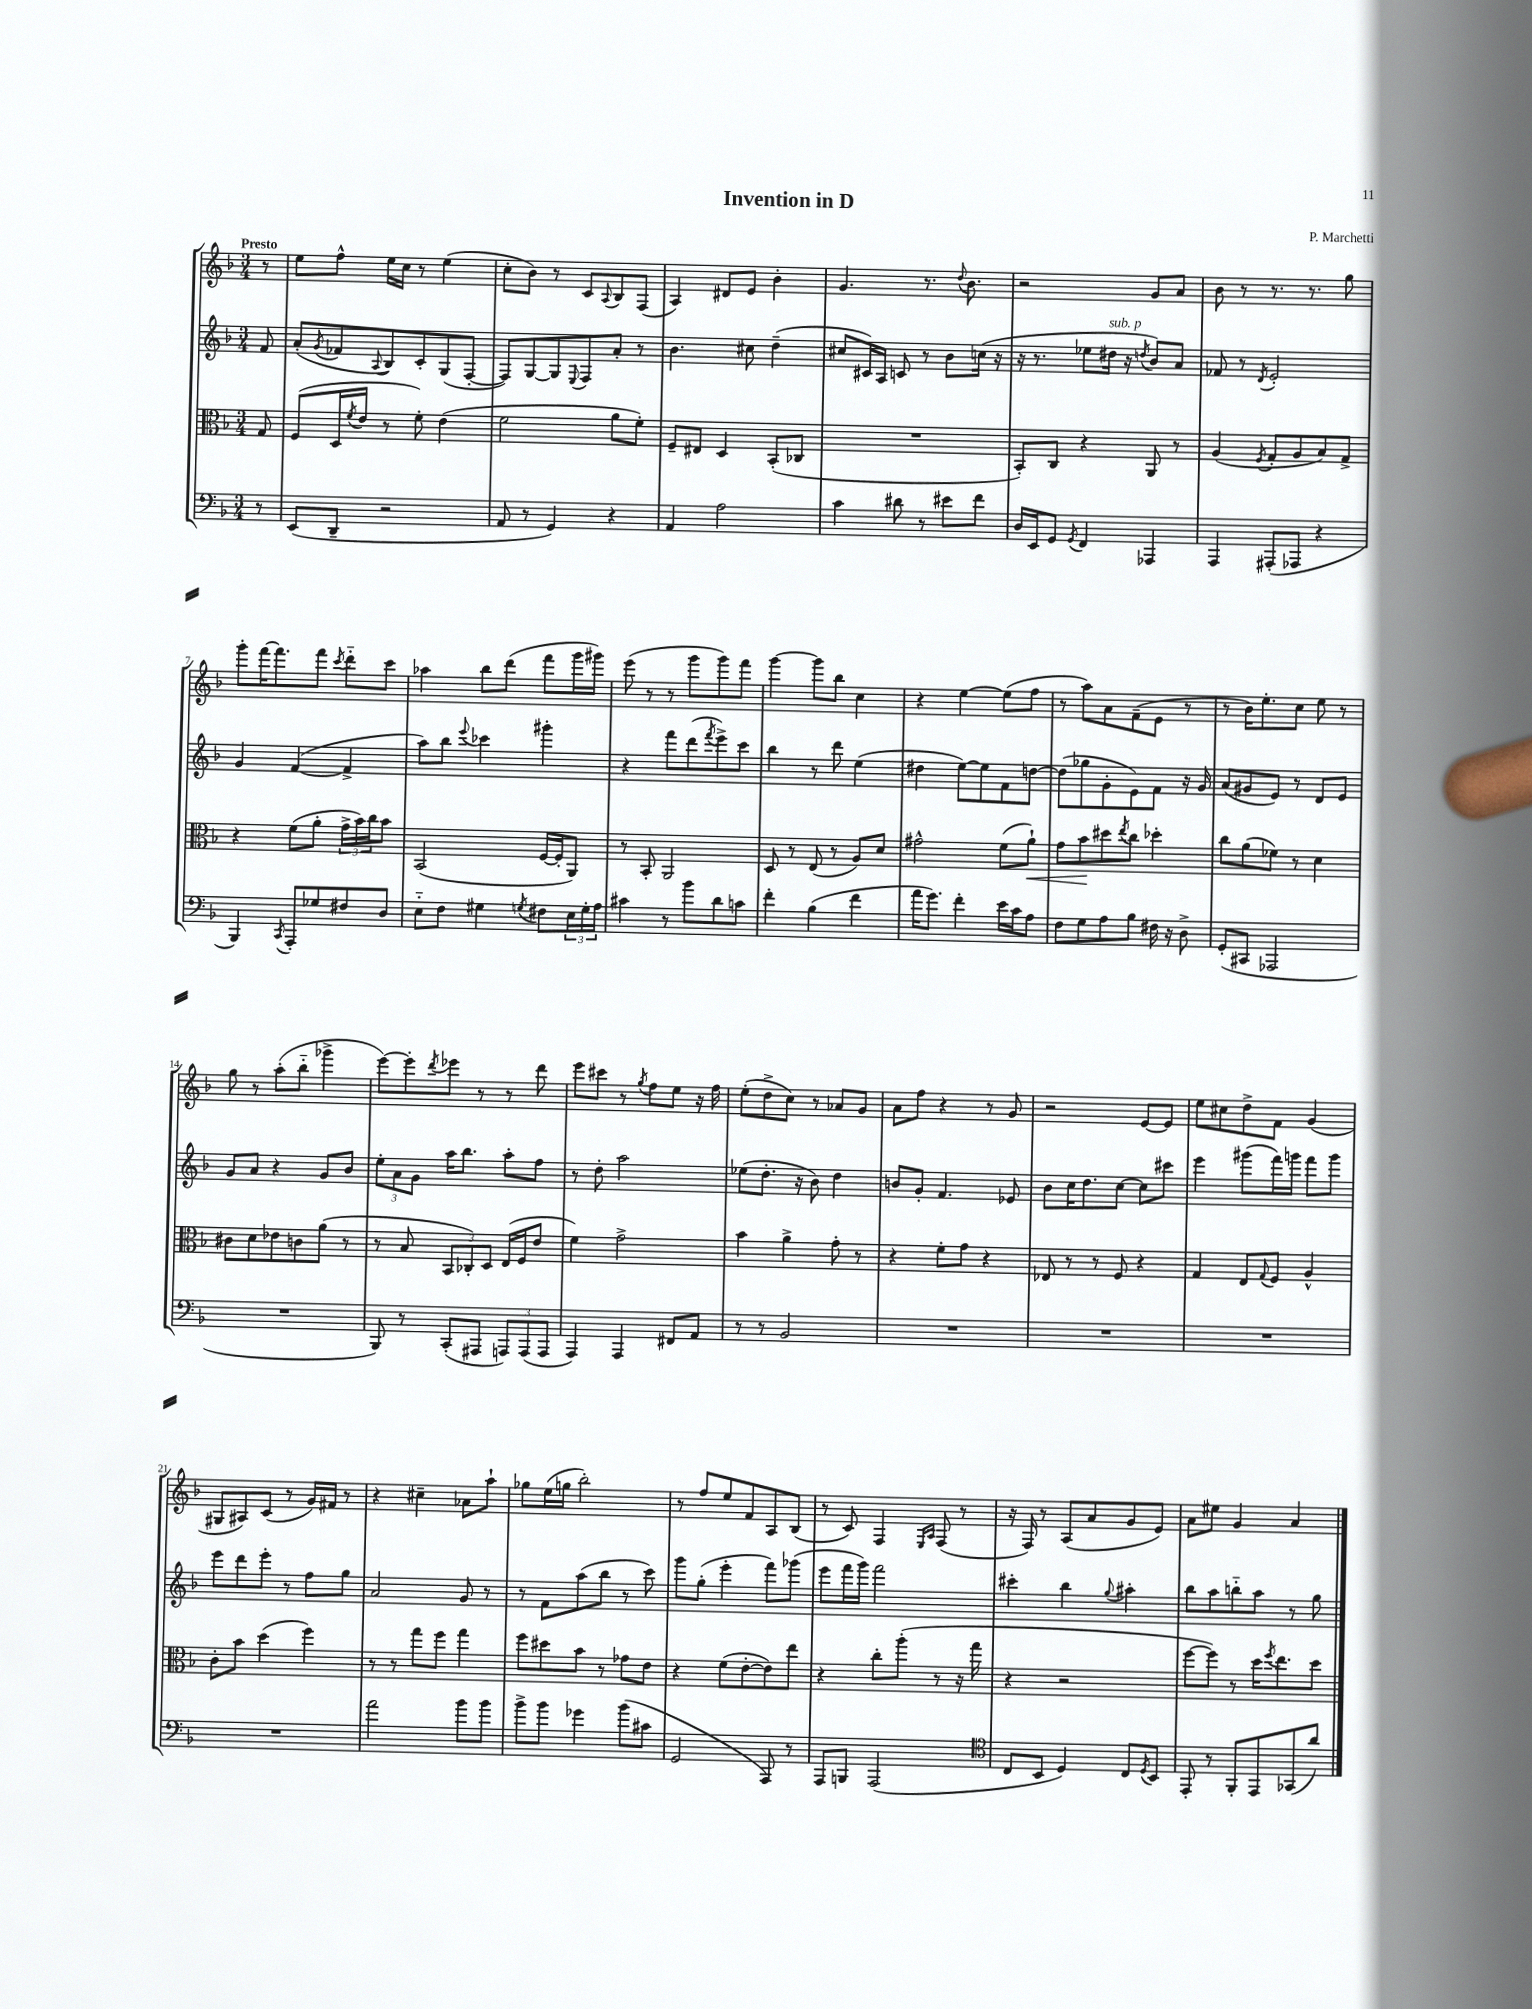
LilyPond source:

\header { title = "Invention in D" composer = "P. Marchetti" }
<<
\new StaffGroup <<
\new Staff = "s0" {
    \clef treble \key f \major \numericTimeSignature \time 3/4 \partial 8 \tempo "Presto"
    r8 |
    e''8 f''8-^ e''16 c''16 r8 e''4( |
    c''8-. bes'8) r8 c'8 \appoggiatura { a8 } bes8 f8( |
    a4) dis'8 e'8 bes'4-. |
    g'4. r8. \appoggiatura { d''8 } bes'8. |
    r2 g'8 a'8 |
    bes'8 r8 r8. r8. g''8 |
    g'''8-. f'''16~ f'''8. f'''8 \acciaccatura { c'''8 } d'''8-_ c'''8 |
    aes''4 bes''8 d'''8( f'''8 g'''16 gis'''16) |
    e'''8( r8 r8 g'''8 g'''8) f'''8 |
    g'''4~ g'''8 bes''8 c''4 |
    r4 e''4~ e''8( f''8 |
    r8 a''8) a'8 f'8--( e'8 r8 |
    r8 bes'16) e''8.-. c''8 e''8 r8 |
    g''8 r8 a''8-.( bes''8-_ ges'''4-> |
    e'''8~) e'''8-. \acciaccatura { d'''8 } ees'''8 r8 r8 d'''8 |
    e'''8 cis'''8 r8 \acciaccatura { g''8 } f''8 e''8 r16 f''16 |
    e''8-.( d''8-> c''8) r8 aes'8 g'8 |
    a'8 f''8 r4 r8 g'8 |
    r2 e'8~ e'8 |
    e''8 cis''8 d''8-> f'8 g'4( |
    gis8 ais8) c'8( r8 g'16) fis'16 r8 |
    r4 cis''4-- aes'8 a''8-! |
    ges''8 e''16( g''16 bes''2-.) |
    r8 f''8 e''8 f'8 a8 bes8( |
    r8 c'8) f4 \grace { e16 a16 } f8( r8 |
    r16 f16) r8 a8( a'8 g'8 e'8) |
    a'8 eis''8 g'4 a'4 \bar "|." |
}
\new Staff = "s1" {
    \clef treble \key f \major \numericTimeSignature \time 3/4 \partial 8
    f'8 |
    a'8-.( \acciaccatura { g'8 } fes'8 \appoggiatura { a8 } bes8) c'8-. g8( f8~-. |
    f8) g8~ g8 \appoggiatura { e8 } f8 a'8-. r8 |
    bes'4. cis''8 d''4--( |
    cis''8 cis'16) a16 c'8 r8 bes'8 c''16( r16 |
    r16 r8. ees''8 dis''16^\markup { \italic "sub. p" } r16 \acciaccatura { d''8 } bes'8) a'8 |
    fes'8 r8 \acciaccatura { d'8 } e'2-. |
    g'4 f'4~( f'4-> |
    a''8) bes''8 \appoggiatura { e'''8 } ces'''4 gis'''4-. |
    r4 f'''8 d'''8( \acciaccatura { f'''8 } e'''8->) c'''8 |
    bes''4 r8 d'''8 e''4( |
    dis''4 e''8~) e''8 f'8 d''8~ |
    d''8( ges''8 g'8-. e'8) f'8 r16 g'16 |
    a'8( gis'8 e'8) r8 d'8 e'8 |
    g'8 a'8 r4 g'8 bes'8 |
    \tuplet 3/2 { e''8-. a'8 g'8 } a''16 bes''8. a''8-. f''8 |
    r8 d''8-. a''2 |
    ees''8( d''8.-. r16 bes'8) d''4 |
    b'8 g'8-. f'4. ees'8 |
    bes'8 c''16 d''8. c''8~ c''8 cis'''8 |
    e'''4 gis'''8( f'''16) g'''16 f'''8 g'''8 |
    e'''8 d'''8 e'''8-. r8 f''8 g''8 |
    a'2 g'8 r8 |
    r8 f'8 a''8( bes''8 r8 c'''8) |
    g'''8 g''8-.( e'''4-. f'''8) ges'''8( |
    e'''8 f'''16 g'''16) f'''2 |
    cis'''4-. bes''4 \appoggiatura { g''8 } ais''4-. |
    bes''8 a''8 b''8-_ a''8 r8 g''8 \bar "|." |
}
\new Staff = "s2" {
    \clef alto \key f \major \numericTimeSignature \time 3/4 \partial 8
    g8 |
    f8( d16 \acciaccatura { f'8 } e'16 r8 f'8-.) e'4( |
    f'2 a'8 f'8-.) |
    f8-- eis8 d4 bes,8-.( ces8 |
    R2. |
    bes,8-.) c8 r4 a,8 r8 |
    a4( \acciaccatura { f8 } g8-. a8 bes8) g8-> |
    r4 f'8( a'8-. \tuplet 3/2 { g'16-> bes'16) c''16 } bes'8 |
    bes,2( f16~ f16-. a,8) |
    r8 bes,8-. a,2 |
    d8 r8 e8( r8 a8) d'8 |
    gis'2-^ f'8( a'8-!\<) |
    g'8 bes'8\! dis''8 \acciaccatura { e''8 } c''8 des''4-. |
    c''8 a'8( fes'8) r8 d'4 |
    cis'8 d'8 ees'8 c'8 a'8( r8 |
    r8 bes8 \tuplet 3/2 { bes,8 ces8-.) d8 } e16( f16 e'8 |
    f'4) g'2-> |
    bes'4 a'4-> g'8-. r8 |
    r4 f'8-. g'8 r4 |
    ees8 r8 r8 f8 r4 |
    g4 e8 \appoggiatura { g8 } f8 a4-^ |
    c'8-. bes'8 d''4( f''4) |
    r8 r8 g''8 f''8 g''4 |
    f''8 dis''8 bes'8 r8 ges'8 e'8 |
    r4 f'8( e'8~-. e'8) e''8 |
    r4 c''8-. a''8-.( r8 r16 g''16 |
    r4 r2 |
    f''8~ f''8) r8 d''16 \acciaccatura { f''8 } e''8. d''8 \bar "|." |
}
\new Staff = "s3" {
    \clef bass \key f \major \numericTimeSignature \time 3/4 \partial 8
    r8 |
    e,8( d,8-- r2 |
    a,8 r8 g,4) r4 |
    a,4 a2 |
    c'4 dis'8 r8 eis'8 f'8 |
    d16 e,16 g,8 \acciaccatura { g,8 } f,4 aes,,4 |
    a,,4 ais,,8-.( aes,,8 r4 |
    bes,,4) \acciaccatura { c,8 } a,,8-. ges8 fis8 d8 |
    e8-_ f8 gis4 \acciaccatura { g8 } fis8 \tuplet 3/2 { e16 g16-. a16 } |
    cis'4 r8 bes'8 d'8 c'8 |
    f'4-. bes4( f'4 |
    a'16 g'8.) f'4-. e'16 c'16 a8 |
    f8 g8 a8 bes8 fis16 r16 d8-> |
    g,8-.( cis,8 aes,,2 |
    R2. |
    bes,,8) r8 c,8-.( ais,,8 \tuplet 3/2 { a,,8) a,,8( a,,8 } |
    a,,4) a,,4 fis,8 a,8 |
    r8 r8 bes,2 |
    R2. |
    R2. |
    R2. |
    R2. |
    a'2 bes'8 bes'8 |
    bes'8-> bes'8 ges'4 bes'8( cis'8 |
    g,2 a,,8) r8 |
    a,,8 b,,8 a,,2( |
    \clef tenor c8 bes,8 d4) c8 \acciaccatura { d8 } bes,8 |
    e,8-. r8 f,8-. e,8 ges,8( a'8) \bar "|." |
}
>>
>>
